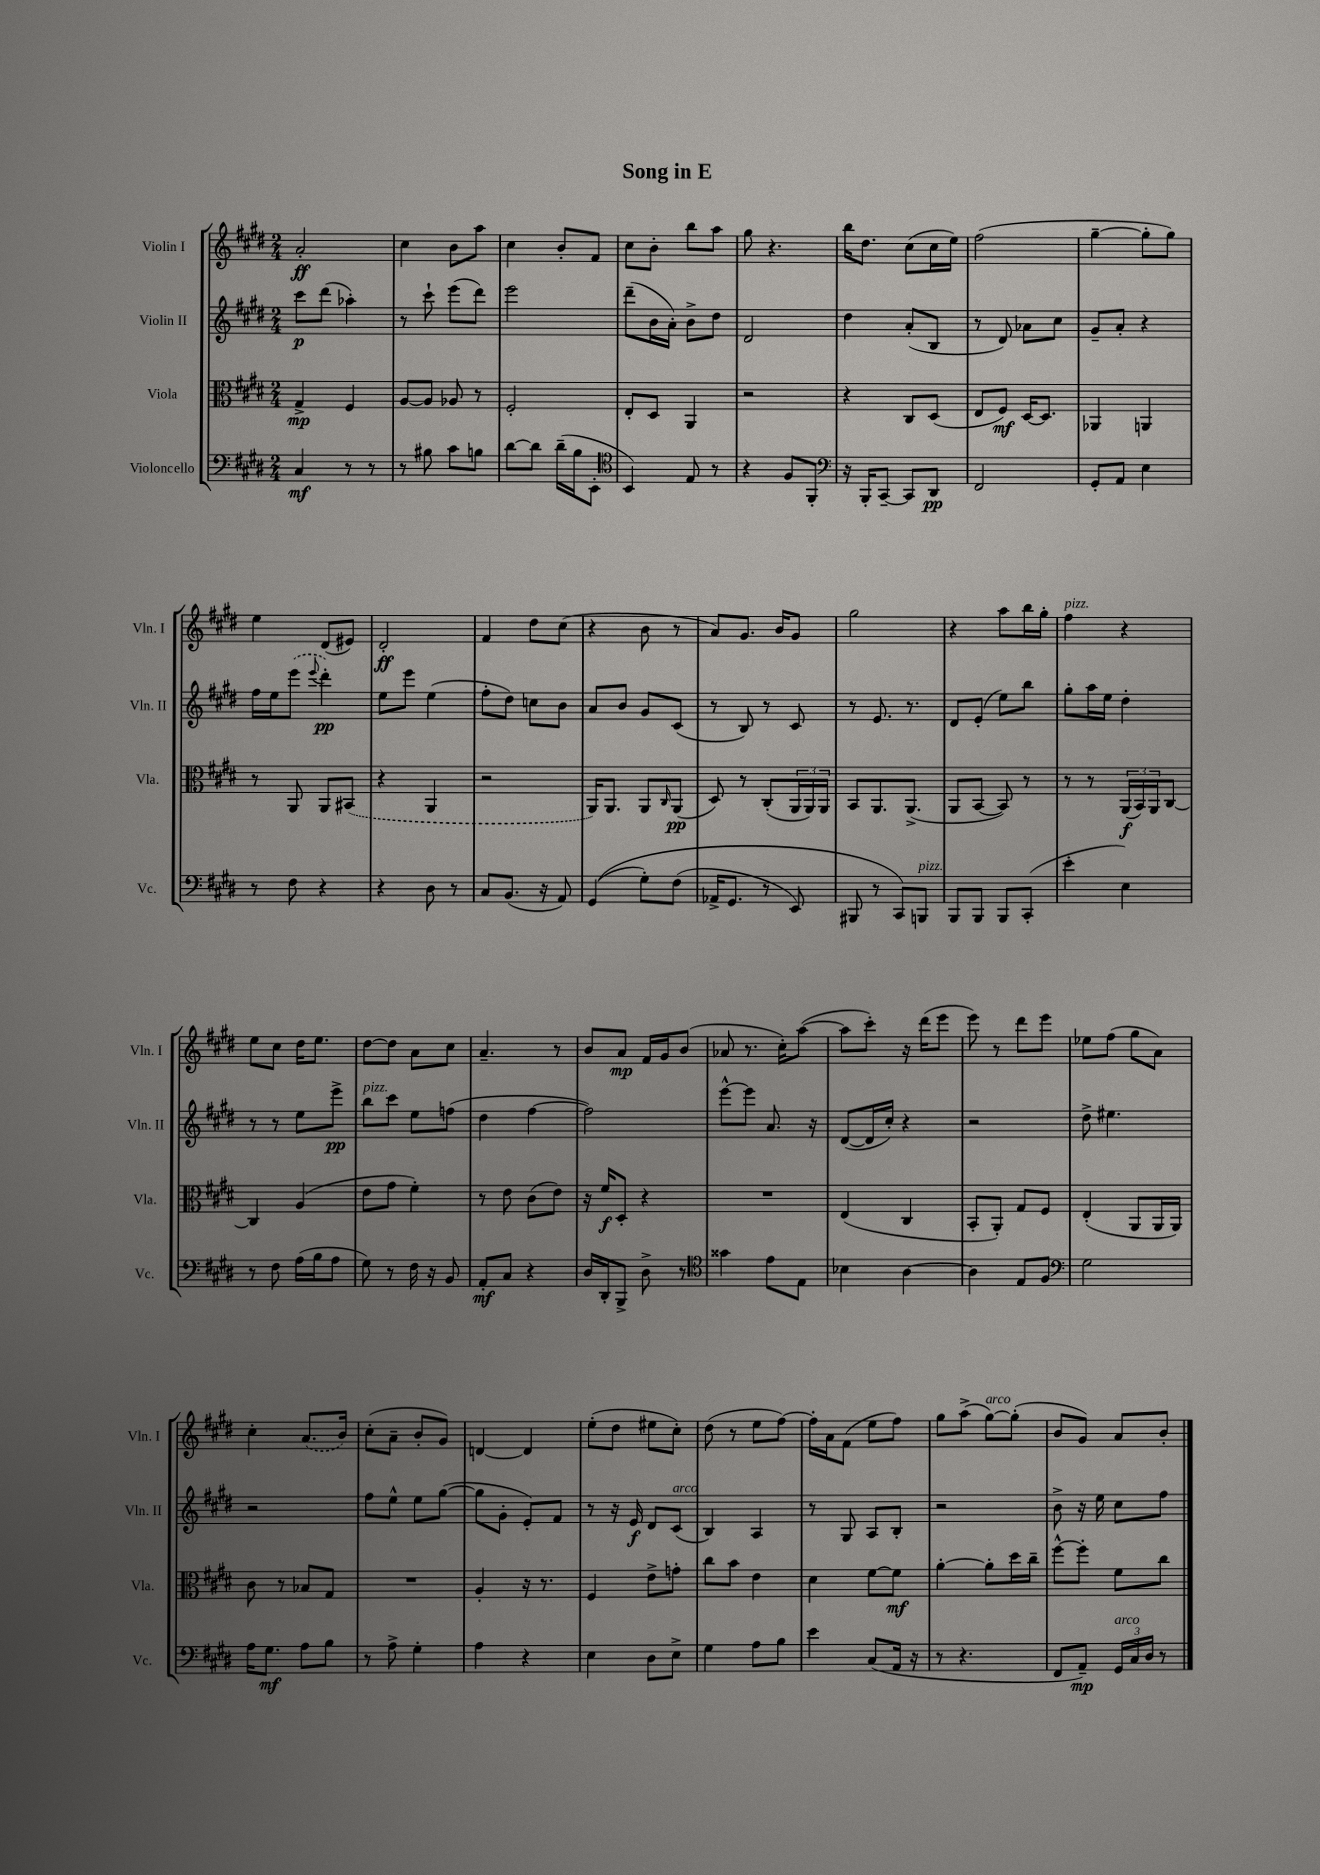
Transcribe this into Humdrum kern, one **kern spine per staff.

**kern	**kern	**kern	**kern
*staff4	*staff3	*staff2	*staff1
*clefF4	*clefC3	*clefG2	*clefG2
*k[f#c#g#d#]	*k[f#c#g#d#]	*k[f#c#g#d#]	*k[f#c#g#d#]
*M2/4	*M2/4	*M2/4	*M2/4
4C#	4G#^	8ccc#	2a'
.	.	(8ddd#	.
8r	4F#	4aa-')	.
8r	.	.	.
=	=	=	=
8r	[8A	8r	4cc#
8B#	8A]	8ccc#`	.
8c#	8A-	(8eee	8b
8B	8r	8ddd#)	8aa
=	=	=	=
[8d#	2F#'	2eee	4cc#
8d#]	.	.	.
(16d#~	.	.	8b'
16B	.	.	.
8EE'	.	.	8f#
=	=	=	=
*clefC4	*	*	*
4BB)	8E'	(8ddd#~	8cc#
.	8D#	16b	8b'
.	.	16a')	.
8E	4AA	8b^	8bb
8r	.	8dd#	8aa
=	=	=	=
4r	2r	2d#	8gg#
.	.	.	4.r
8F#	.	.	.
8FF#'	.	.	.
=	=	=	=
*clefF4	*	*	*
16r	4r	4dd#	16bb
16BBB'	.	.	8.dd#
[8CC#~	.	.	.
8CC#]	8C#	(8a'	(8cc#
8DD#	(8D#	8B	16cc#
.	.	.	16ee)
=	=	=	=
2FF#	8E	8r	(2ff#
.	8F#)	8d#)	.
.	[16D#	8a-	.
.	8.D#]	.	.
.	.	8cc#	.
=	=	=	=
8GG#'	4AA-	8g#~	[4gg#~
8AA	.	8a'	.
4E	4AA	4r	8gg#']
.	.	.	8gg#)
=	=	=	=
8r	8r	16ff#	4ee
.	.	16ee	.
8F#	8AA	(8eee	.
.	.	8qqeee	.
4r	8AA	4ddd#')	(8d#
.	(8BB#	.	8e#)
=	=	=	=
4r	4r	8ee	2d#'
.	.	8eee	.
8D#	4AA	(4ee	.
8r	.	.	.
=	=	=	=
8C#	2r	8ff#'	4f#
(8.BB	.	8dd#)	.
.	.	8cc	8dd#
16r	.	.	.
8AA)	.	8b	(8cc#
=	=	=	=
&((4GG#	16AA)	8a	4r
.	8.AA	.	.
.	.	8b	.
8G#')	8AA	8g#	8b
.	16qqC#	.	.
(8F#	(8AA	(8c#	8r
=	=	=	=
16AA-^	8D#)	8r	8a)
8.GG#	.	.	.
.	8r	8B)	8.g#
8r	(8C#'	8r	.
.	.	.	16b
8EE)	24AA	8c#	8g#
.	24AA)	.	.
.	24AA	.	.
=	=	=	=
8BBB#	8BB	8r	2gg#
8r	8.AA	8.e	.
8CC#&)	.	.	.
.	(8.AA^	8.r	.
8BBB	.	.	.
=	=	=	=
8BBB	8AA	8d#	4r
8BBB	[8BB	(8e'	.
8BBB	8BB])	8ee)	8aa
(8CC#'	8r	8bb	16bb
.	.	.	16gg#'
=	=	=	=
4e'	8r	8gg#'	4ff#
.	8r	16aa	.
.	.	16ee	.
4E)	(24AA	4dd#'	4r
.	24BB)	.	.
.	24AA	.	.
.	[8C#	.	.
=	=	=	=
8r	4C#]	8r	8ee
8F#	.	8r	8cc#
(16A	(4A	8ee	16dd#
16B	.	.	8.ee
8A	.	8eee^	.
=	=	=	=
8G#)	8e	8bb	[8dd#
8r	8g#	8ccc#	8dd#]
16F#	4f#')	8ee	8a
16r	.	.	.
8BB	.	(8ff	8cc#
=	=	=	=
8AA'	8r	4dd#	4.a~
8C#	8e	.	.
4r	(8c#	[4ff#	.
.	8e)	.	8r
=	=	=	=
16D#	16r	2ff#])	8b
16DD#'	16f#	.	.
8BBB^	8D#'	.	8a
8D#^	4r	.	16f#
.	.	.	16g#
8r	.	.	(8b
=	=	=	=
*clefC4	*	*	*
4g##	2r	[8eee^^	8a-
.	.	8eee]	8.r
8e	.	8.a	.
.	.	.	16cc#')
8E	.	.	([8aa
.	.	16r	.
=	=	=	=
4B-	(4E	([8d#	8aa]
.	.	16d#]	8ccc#')
.	.	16cc#')	.
[4A	4C#	4r	16r
.	.	.	(16ddd#
.	.	.	8eee
=	=	=	=
4A]	8BB'	2r	8eee)
.	8AA')	.	8r
8E	8G#	.	8ddd#
8F#	8F#	.	8eee
=	=	=	=
*clefF4	*	*	*
2G#	(4E'	8dd#^	8ee-
.	.	4.ee#	(8ff#
.	8AA	.	8gg#
.	16AA	.	8a)
.	16AA)	.	.
=	=	=	=
16A	8c#	2r	4cc#'
8.G#	.	.	.
.	8r	.	.
8A	8B-	.	(8.a
8B	8G#	.	.
.	.	.	16b)
=	=	=	=
8r	2r	8ff#	(8cc#'
8A^	.	8ee^^	8a~
4G#'	.	8ee	8b'
.	.	([8gg#	8g#)
=	=	=	=
4A	4A'	8gg#]	[4d
.	.	8g#'	.
4r	16r	8e')	4d]
.	8.r	.	.
.	.	8f#	.
=	=	=	=
4E	4F#	8r	(8ee'
.	.	16r	8dd#
.	.	16e	.
8D#	8e^	8d#	8ee#
8E^	8g'	(8c#	8cc#')
=	=	=	=
4G#	8cc#	4B)	(8dd#
.	8b	.	8r
8A	4e	4A	8ee
8B	.	.	[8ff#)
=	=	=	=
4e	4d#	8r	16ff#']
.	.	.	16a
.	.	8G#	(8f#
(8C#	[8f#	8A	8ee
16AA	8f#]	8B'	8ff#)
16r	.	.	.
=	=	=	=
8r	[4a'	2r	8gg#
4.r	.	.	(8aa^
.	8a']	.	[8gg#)
.	16dd#	.	(8gg#']
.	16cc#~	.	.
=	=	=	=
8FF#	[8ff#^^	8b^	8b
8AA~)	8ff#']	16r	8g#)
.	.	16ee	.
24GG#	8f#	8cc#	8a
24C#	.	.	.
24D#	.	.	.
8r	8cc#	8ff#	8b'
==	==	==	==
*-	*-	*-	*-
